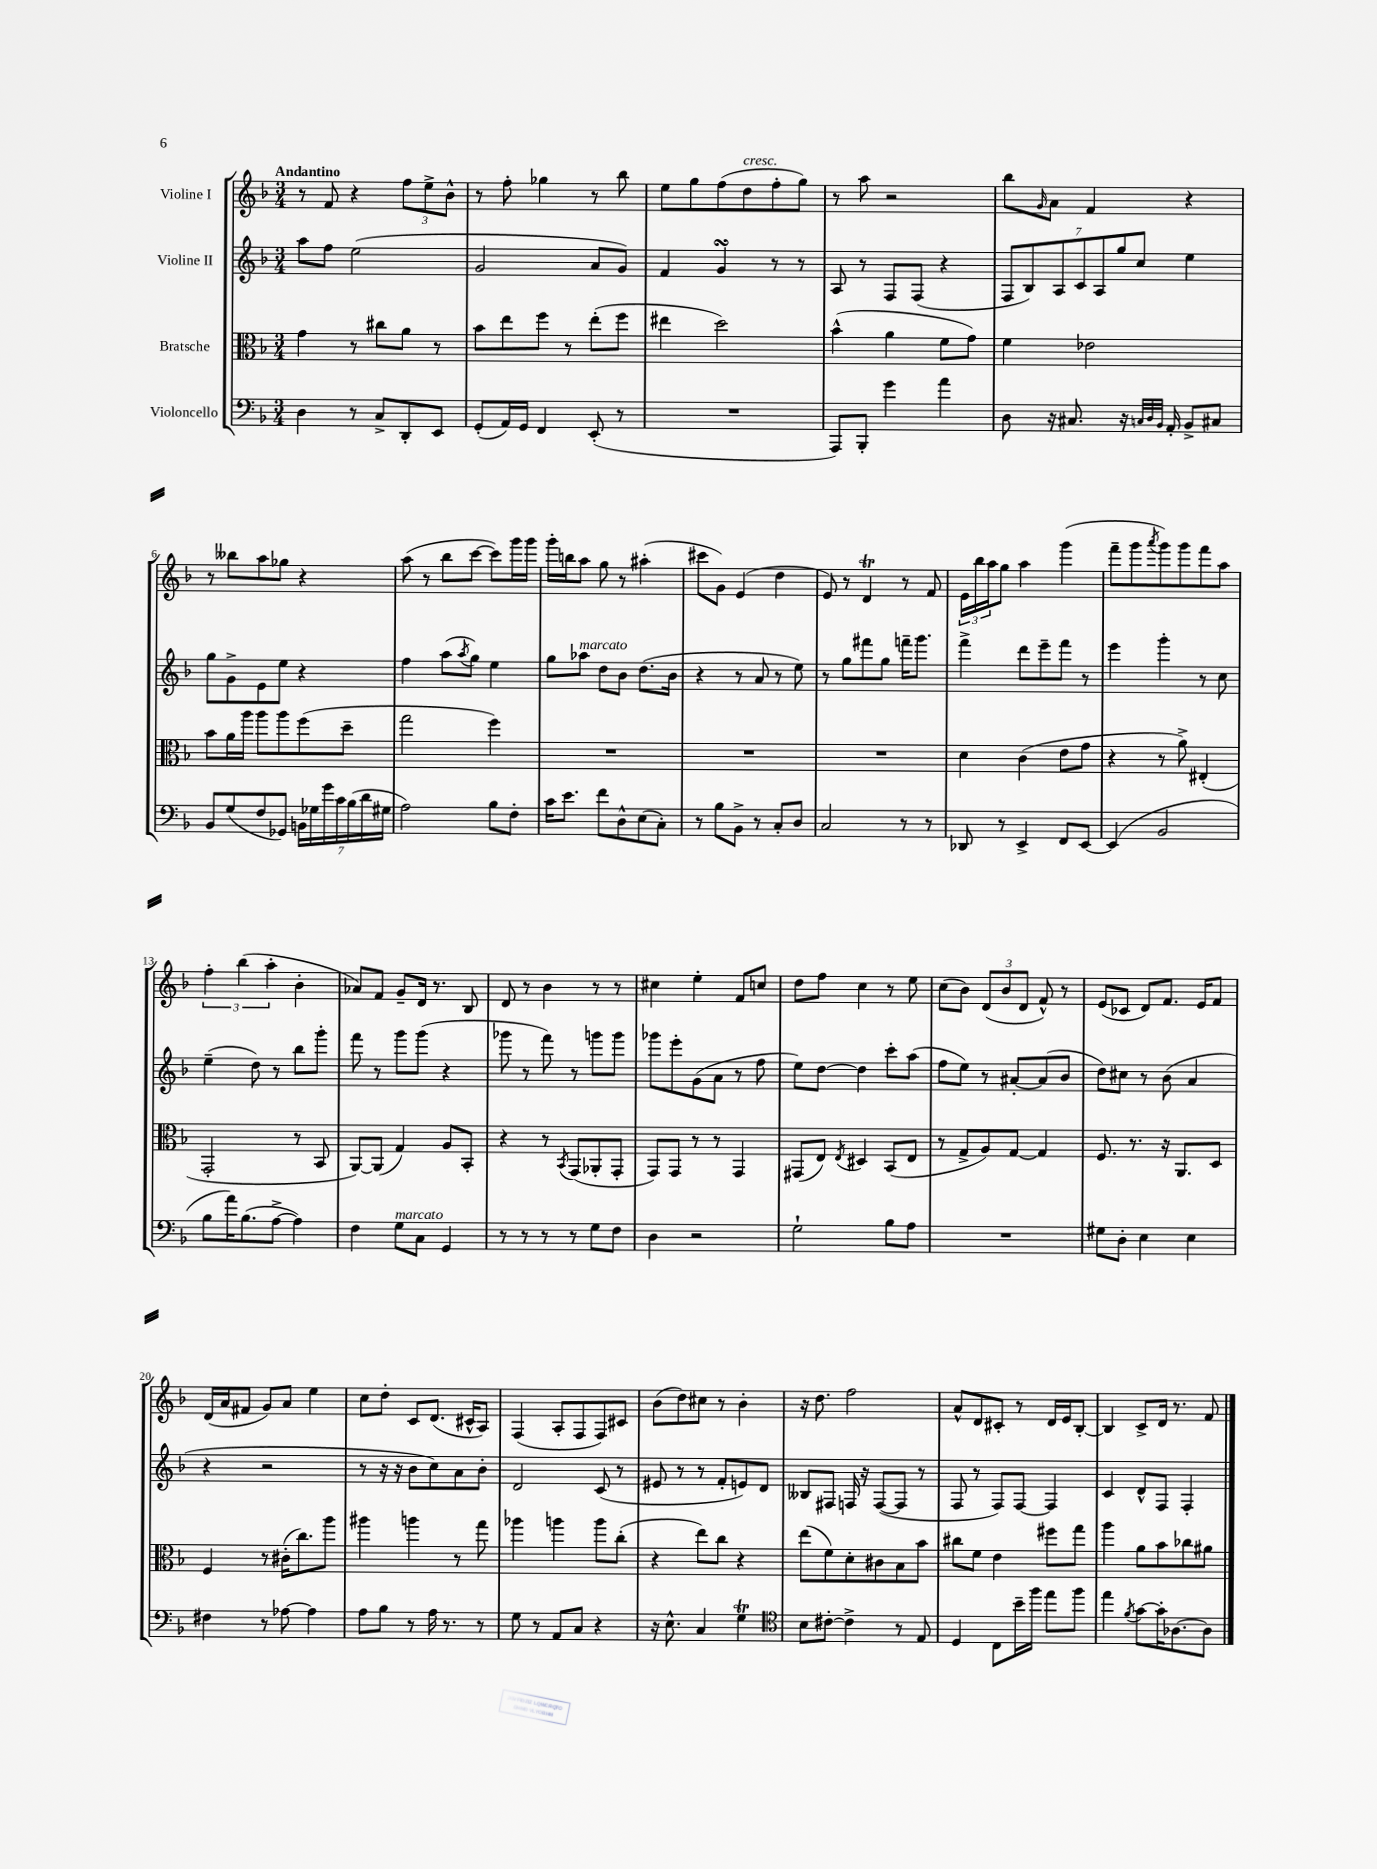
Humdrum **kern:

**kern	**kern	**kern	**kern
*part4	*part3	*part2	*part1
*staff4	*staff3	*staff2	*staff1
*I"Violoncello	*I"Bratsche	*I"Violine II	*I"Violine I
*clefF4	*clefC3	*clefG2	*clefG2
*k[b-]	*k[b-]	*k[b-]	*k[b-]
*M3/4	*M3/4	*M3/4	*M3/4
=1	=1	=1	=1
!	!	!	!LO:TX:a:B:t=Andantino
4D\	4g\	8aa\L	8r
.	.	8ff\J	8f/
8r	8r	(2ee\	4r
8C^/L	8cc#X\L	.	.
8DD'/	8a\J	.	12ff\L
.	.	.	12ee^\
8EE/J	8r	.	.
.	.	.	12b-^^\J
=2	=2	=2	=2
(8GG'/L	8b-\L	2g/	8r
16AA/L)	8ee\	.	8ff'\
16GG/JJ	.	.	.
4FF/	8ff\J	.	4gg-X\
.	8r	.	.
(8EE'/	(8ee'\L	8a/L	8r
8r	8ff\J	8g/J)	8bb-\
=3	=3	=3	=3
2.r	4ee#X\	4f/	8ee\L
.	.	.	8gg\
.	2dd\)	4gsSSS/	(8ff\
!	!	!	!LO:TX:a:i:t=cresc.
.	.	.	8dd\
.	.	8r	8ff'\
.	.	8r	8gg\J)
=4	=4	=4	=4
8AAA/L)	(4b-^^\	8A/	8r
8BBB-'/J	.	8r	8aa\
4g\	4a\	8F/L	2r
.	.	(8F/J	.
4a\	8f\L	4r	.
.	8g\J)	.	.
=5	=5	=5	=5
8D\	4f\	14F/L	8bb-\L
.	.	14B-/)	.
.	.	.	16qqg/
16r	.	.	8a\J
.	.	14A/	.
8.C#X/	.	.	.
.	.	14c/	.
.	2e-X\	.	4f/
.	.	14A/	.
.	.	14gg/	.
16r	.	.	.
.	.	14cc/J	.
32qqCn/LLL	.	.	.
32qqD/	.	.	.
32qqBB-/JJJ	.	.	.
16AA'/	.	.	.
8BB-^/L	.	4ee\	4r
8C#X/J	.	.	.
!!LO:LB:g=z
=6	=6	=6	=6
8BB-/L	8b-\L	8gg\L	8r
(8G/	16a\L	8g^\	8bb--X\L
.	16aa\JJ	.	.
8F/	8aa\L	8e\	8aa\
8GG-X/J)	8aa\	8ee\J	8gg-X\J
28BBn\LL	(8ff\	4r	4r
28G-X\	.	.	.
28g\	.	.	.
28c\	.	.	.
.	8dd~\J	.	.
(28B-\	.	.	.
28d\	.	.	.
28G#X\JJ	.	.	.
=7	=7	=7	=7
2A\)	2gg\	4ff\	(8aa\
.	.	.	8r
.	.	(8aa\L	8bb-\L
.	.	8qaa/	.
.	.	8gg\J)	[8ccc\J
8B-\L	4ff\)	4ee\	8ccc\L])
8F'\J	.	.	16ggg\L
.	.	.	16ggg\JJ
=8	=8	=8	=8
16c\KL	2.r	8gg\L	16ggg'\LL
8.e\J	.	.	16bbn\J
!	!	!LO:TX:a:i:t=marcato	!
.	.	8aa-X\J	8aa\J
8f\L	.	8dd\L	8gg\
8D^^\	.	8b-\J	8r
(8E\	.	(8.dd\L	(4aa#X'\
8C'\J)	.	.	.
.	.	16b-\Jk	.
=9	=9	=9	=9
8r	2.r	4r	8ccc#X\L
8B-\L	.	.	8g\J)
8BB-^\J	.	8r	(4e/
8r	.	8a/	.
8C'/L	.	8r	4dd\
8D/J	.	8ee\)	.
=10	=10	=10	=10
2C/	2.r	8r	8e/)
.	.	8gg\L	8r
.	.	8fff#X\	4dT/
.	.	8gg\J	.
8r	.	16fffn~\KL	8r
.	.	8.ggg\J	.
8r	.	.	8f/
=11	=11	=11	=11
8DD-X/	4d\	4fff^\	24e\LL
.	.	.	24bb-\
.	.	.	24aa\J
8r	.	.	8gg\J
4EE^/	(4c\	8ddd\L	4aa\
.	.	8eee~\	.
8FF/L	8e\L	8fff\J	(4ggg\
[8EE/J	8g\J	8r	.
=12	=12	=12	=12
(4EE/]	4r	4eee\	8fff~\L
.	.	.	8ggg\
.	.	.	8qaaa/
2BB-/	8r	4ggg'\	8ggg\)
.	8a^\)	.	8ggg\
.	(4E#X'/	8r	8fff\
.	.	8cc\	8aa\J
!!LO:LB:g=z
=13	=13	=13	=13
8B-\L	2GG'/	(4ee~\	6ff'\
16a\K)	.	.	.
.	.	.	(6bb-\
(8.B-\	.	.	.
.	.	8dd\)	.
.	.	.	6aa'\
[8A^\J	.	8r	.
4A\])	8r	8bb-\L	4b-'\
.	8BB-/	8ggg'\J	.
=14	=14	=14	=14
4F\	[8AA/L)	8fff\	8a-X/L)
.	(8AA/J]	8r	8f/J
!LO:TX:a:i:t=marcato	!	!	!
8G\L	4G/)	8ggg\L	8g~/L
8C\J	.	(8ggg\J	16d/Jk
.	.	.	8.r
4GG/	8A/L	4r	.
.	8BB-'/J	.	8B-/
=15	=15	=15	=15
8r	4r	8ggg-X\	8d/
8r	.	8r	8r
8r	8r	8fff\)	4b-\
.	8qBB-/	.	.
8r	(8GG/L	8r	.
8G\L	8AA-X'/	8gggn\L	8r
8F\J	8GG'/J	8ggg\J	8r
=16	=16	=16	=16
4D\	8GG/L)	8ggg-X\L	4cc#X\
.	8GG/J	8eee'\	.
2r	8r	(8g\	4ee'\
.	8r	8a\J	.
.	4GG/	8r	8f/L
.	.	8ff\	8ccn/J
=17	=17	=17	=17
2G`\	(8GG#X/L	8ee\L)	8dd\L
.	8E/J)	[8dd\J	8ff\J
.	8qE/	.	.
.	4D#X/	4dd\]	4cc\
8B-\L	(8BB-/L	8ccc'\L	8r
8A\J	8E/J	(8aa\J	8ee\
=18	=18	=18	=18
2.r	8r	8ff\L	(8cc\L
.	8G^/L	8ee\J)	8b-\J)
.	8A/)	8r	(12d/L
.	.	.	12b-/
.	[8G/J	[8a#X'/L	.
.	.	.	12d/J
.	4G/]	(8a#/]	8f^^/)
.	.	8b-/J	8r
=19	=19	=19	=19
8G#X\L	8.F/	8dd\L)	(8e/L
8D'\J	.	8cc#X\J	8c-X/J
.	8.r	.	.
4E\	.	8r	8d/L)
.	16r	(8b-\	8.f/J
.	8.AA/L	.	.
4E\	.	4a/	.
.	.	.	16e/KL
.	8D/J	.	8f/J
!!LO:LB:g=z
=20	=20	=20	=20
4F#X\	4F/	4r	(16d/LL
.	.	.	16a/J
.	.	.	8f#X/J
8r	8r	2r	8g/L)
[8A-X\	(16c#X'\KL	.	8a/J
.	8.cc\)	.	.
4A-\]	.	.	4ee\
.	8aa\J	.	.
=21	=21	=21	=21
8A\L	4aa#X\	8r	8cc\L
8B-\J	.	16r	8dd'\J
.	.	16r	.
8r	4aan\	8b-\L	8c/L
16A\	.	8cc\)	(8.d/J
8.r	.	.	.
.	8r	8a\	.
.	.	.	16c#X^^/KL
8r	8gg\	8b-'\J	8A/J)
=22	=22	=22	=22
8G\	4aa-X\	2d/	(4F/
8r	.	.	.
8AA/L	4aan\	.	8A'/L
8C/J	.	.	8F/
4r	8aa\L	(8c/	8F/)
.	(8cc'\J	8r	8c#X/J
=23	=23	=23	=23
16r	4r	8e#X/	(8b-\L
8.E^^\	.	.	.
.	.	8r	8dd\)
4C/	8ee\L)	8r	8cc#X\J
.	8cc\J	8f'/L	8r
4GT\	4r	8en/)	4b-'\
.	.	8d/J	.
=24	=24	=24	=24
*clefC4	*	*	*
8B-\L	(8ee\L	8B--X/L	16r
.	.	.	8.dd\
[8c#X'\J	8f\)	8F#X/J	.
4c#^\]	8d'\	16Fn/	2ff\
.	.	16r	.
.	8c#X\	([8F/L	.
8r	8B-\	8F/J]	.
8E/	8b-\J	8r	.
=25	=25	=25	=25
4D/	8cc#X\L	8F/	8a^^/L
.	8f\J	8r	8d/
8C\L	4e\	8F/L)	8c#X'/J
16b-~\L	.	[8F/J	8r
16ff\JJ	.	.	.
8ee\L	8ff#X\L	4F/]	16d/LL
.	.	.	16e/J
8ff\J	8gg\J	.	[8B-'/J
=26	=26	=26	=26
4ee\	4aa\	4c/	4B-/]
8qf/	.	.	.
[8g\L	8a\L	8d^^/L	8c^/L
16g'\K]	8b-\	8F/J	16d/Jk
[8.A-X\	.	.	8.r
.	8cc-X\	4F'/	.
8A-\J]	8a#X\J	.	8f/
==	==	==	==
*-	*-	*-	*-
